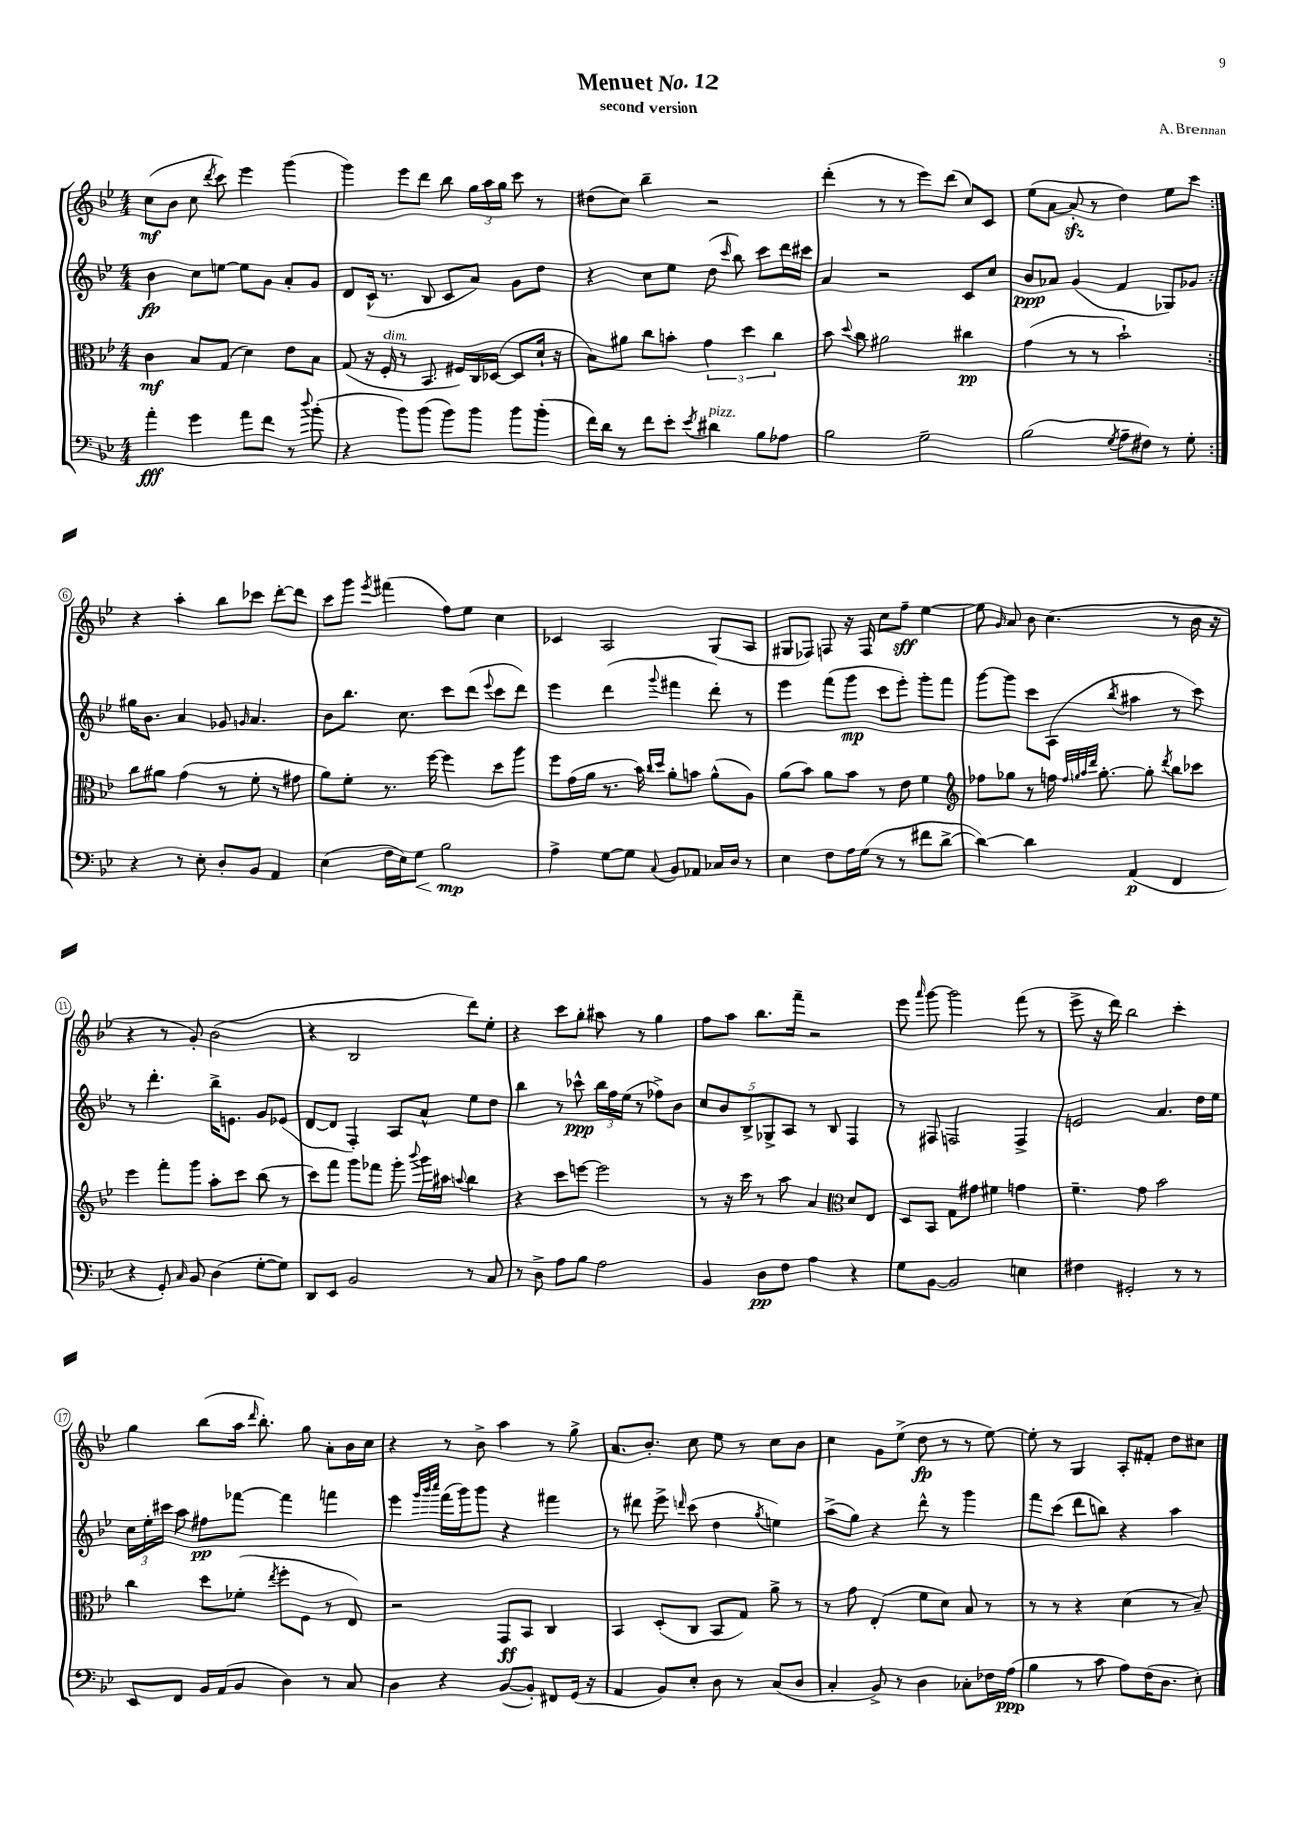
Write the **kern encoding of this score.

**kern	**kern	**kern	**kern
*staff4	*staff3	*staff2	*staff1
*clefF4	*clefC3	*clefG2	*clefG2
*k[b-e-]	*k[b-e-]	*k[b-e-]	*k[b-e-]
*M4/4	*M4/4	*M4/4	*M4/4
4a'\	4c\	4b-\	(8cc\L
.	.	.	8b-\J
4g\	8B-/L	8cc\L	8cc\
.	.	.	8qddd/
.	(8G/J	[8ee\J	8ccc\)
8a\L	4d\)	8ee\]L	4eee-\
8f\J	.	8g\J	.
8r	8e-\L	8a'/L	(4ggg\
8qqdd/	.	.	.
(8b-'\	8B-\J	8g/J	.
=	=	=	=
4r	(8G/	8d/L	4ggg\)
.	16r	(16c^^/Jk	.
.	16F'/	8.r	.
8b-\L)	8r	.	8eee-\L
(8b-\J	8.BB-/	8B-/	8ddd\J
8b-\L)	.	8c/L	8bb-\
.	16F#/LL)	.	.
8b-\J	16C/	8a/J)	24gg\LL
.	.	.	24aa\
.	([16D-/JJ	.	.
.	.	.	24gg\JJ
8b-\L	8D-/]L	8g\L	8ccc\
(8b-'\J	16d`/Jk	8dd\J	8r
.	16r	.	.
=	=	=	=
16f\LL)	8B-\L)	4r	(8dd#\L
16d\JJ	.	.	.
8r	8a#\J	.	8cc\J)
8f\L	8cc\L	8cc\L	4bb-~\
8e-'\J	8b'\J	8ee-\J	.
8qe-/	.	.	.
4d#\	6g\	(8dd\	2r
.	.	16qqccc/	.
.	.	8bb-\)	.
.	6dd\	.	.
8B-\L	.	8ccc\L	.
.	6cc\	.	.
8A-\J	.	16ddd\L	.
.	.	16ccc#\JJ	.
=	=	=	=
2B-\	8b-\	4a/	(4ddd'\
.	8qqdd/	.	.
.	8cc\	.	.
.	2a#\	2r	8r
.	.	.	8r
2G~\	.	.	8eee-\L)
.	.	.	(8ddd\J
.	4cc#\	8c/L	8cc/L)
.	.	8cc/J	8c/J
=	=	=	=
(2B-\	(4g\	8b-/L	(8ee-\L
.	.	8a-/J	[8a\J
.	8r	(4g/	8a'/]
.	8r	.	8r
8qG/	.	.	.
8A~\L	2b-`\)	4f/	4dd\)
8F#\J)	.	.	.
8r	.	8G-/L)	8ee-\L
8G'\	.	8g-/J	8ccc\J
=:|!	=:|!	=:|!	=:|!
4r	8cc\L	16gg#\LK	4r
.	.	8.b-\J	.
.	8a#\J	.	.
8r	(4g\	4a/	4aa'\
8E-'\	.	.	.
8D'/L	8r	8g-/	8bb-\L
.	.	16qqg/	.
8BB-/J	8f'\	4.a/	8ccc-\J
4AA/	8r	.	[8ddd'\L
.	8g#\	.	8ddd\]J
=	=	=	=
(4E-\	8a\L)	8b-\L	8ccc\L
.	8f'\J	8.bb-\J	8ggg\J
.	.	.	8qeee-/
16F\LL	8.r	.	(4fff#\
16E-\J)	.	8.cc\	.
8G\J	.	.	.
.	[16ff\	.	.
2B-\	4ff\]	8ccc\L	8ff\L)
.	.	(8ddd\J	8ee-\J
.	.	8qqeee-/	.
.	8dd\L	8ccc\L	4cc\
.	8aa\J	8ddd\J)	.
=	=	=	=
4A^\	8ff\L	4eee-\	4c-/
.	(16g\L	.	.
.	16a\JJ	.	.
[8G\L	8.r	(4ddd\	2A/
8G\]J	.	.	.
.	16b-\)	.	.
.	16qqcc/LL	.	.
8qqC/	16qqdd/JJ	8qqggg/	.
8BB-/L	8a'\L	4fff#\	.
8AA-/J	8b\J	.	.
16C-/LL	(8a^^\L	8ddd'\)	(8G/L
16D/JJ	.	.	.
8r	8A\J)	8r	8A/J
=	=	=	=
4E-\	(8a\L	4eee-\	8G#/L
.	8b-\J)	.	8F-/J)
8F\L	8a\L	(8fff\L	8F/
16A\L	8b-\J	8ggg\J	16r
(16G\JJ	.	.	16F/
8r	8r	8ccc\L	8cc\L
8r	8e-\	8eee-'\J)	8ff~\J
8f#\L	4f\	8ggg'\L	[4ee-\
[8d^\J	.	8fff\J	.
=	=	=	=
*	*clefG2	*	*
4d\_)	8ff-\L	[8ggg\L	8ee-\]
.	.	.	16qqg/
.	8gg-\J	8ggg\]J	8a/
4d\]	8r	8ccc\L	8b-\
.	16ff\	(8A\J	(4.cc\
.	32qqff/LLL	.	.
.	32qqgg/	.	.
.	32qqaa/	.	.
.	32qqddd/JJJ	.	.
.	[8.gg'\	.	.
.	.	8qbb-/	.
(4AA/	.	4aa#\	.
.	8gg'\]	.	.
.	8qddd/	.	.
4FF/	8bb-\L	8r	8r
.	8ccc-\J	8ccc\)	16b-\
.	.	.	16r
=	=	=	=
4r	4eee-\	8r	4r
.	.	4.ddd'\	.
8GG'/)	8fff'\L	.	8r
16qqC/	.	.	.
8BB-/	8ggg\J	.	8g'/)
(4D\	8aa'\L	16bb-^\LK	(2b-\
.	.	8.e\J	.
.	8ccc\J	.	.
[8G'\L	(8bb-\	8g/L	.
8G\]J)	8r	(8e-/J	.
=	=	=	=
8DD/L	8ccc\L)	[8d/L	4r
8EE-/J	8fff\J	8d/]J	.
2BB-/	8ggg\L	4F'/)	2B-/
.	8fff-\J	.	.
.	8ggg'\	8A/L	.
.	8qqbbb-/	.	.
.	16ggg\LL	8a^^/J	.
.	16aa#\JJ	.	.
.	8qqaa/	.	.
8r	4bb-\	8ee-\L	8ddd\L)
8C/	.	8dd\J	8ee-'\J
=	=	=	=
8r	4r	4bb-\	4r
8D^\	.	.	.
8A\L	8ccc\L	8r	8ccc\L
8B-\J	[8eee\J	8ccc-^^\	8gg'\J
2A\	2eee\]	24bb-\LL	8aa#\
.	.	24ff\	.
.	.	(24ee-\JJ	.
.	.	8r	8r
.	.	8ff-^\L)	4gg\
.	.	8b-\J	.
=	=	=	=
4BB-/	8r	10cc/L	8ff\L
.	.	10b-/	.
.	16r	.	8aa\J
.	16ccc\	.	.
.	.	10B-^/	.
8D\L	8r	.	8.bb-\L
.	.	10G-^/	.
8F\J	8aa\	.	.
.	.	10A/J	.
.	.	.	16fff~\Jk
4A\	4a/	8r	2r
.	.	8B-/	.
*	*clefC3	*	*
4r	8d/L	4F/	.
.	8E-/J	.	.
=	=	=	=
8G\L	8D/L	8r	8eee-\
.	.	.	16qqaaa/
[8BB-\J	8BB-/J	8F#/	[8ggg\
2BB-/]	8G\L	2F/	2ggg\]
.	8g#\J	.	.
.	4f#\	.	.
4E\	4g\	4F^/	(8fff\
.	.	.	8r
=	=	=	=
4F#\	4.f~\	2e/	8eee-^\
.	.	.	16r
.	.	.	16ddd\)
2GG#'/	.	.	2bb-\
.	8g\	.	.
.	2b-\	4.a/	.
8r	.	.	4ccc'\
8r	.	16dd\LL	.
.	.	16ee-\JJ	.
=	=	=	=
8EE-/L	4cc\	24cc\LL	4gg\
.	.	24ee-'\	.
.	.	24ccc#\JJ	.
8FF/J	.	8aa\	.
16BB-/LL	8dd\L	8ff#\L	(8bb-\L
(16AA/J	.	.	.
8BB-/J	(8f-'\J	[8fff-\J	16aa\Jk
.	.	.	16qqddd/
.	.	.	8.bb-'\)
.	8qee-/	.	.
4D\)	8ff'\L	4fff-\]	.
.	8F\J	.	8gg\
8r	8r	4fff\	8a'\L
8C/	8E-/)	.	16b-\L
.	.	.	16cc\JJ
=	=	=	=
4D\	2r	4eee-\	4r
.	.	32qqggg/LLL	.
.	.	32qqbbb-/	.
.	.	32qqcccc/JJJ	.
4r	.	(16fff\LL	8r
.	.	16ggg\J)	.
.	.	8ggg\J	8b-^\
([8BB-/L	8GG/L	4r	4aa\
8BB-'/]J)	8BB-/J	.	.
8FF#/L	4C/	4fff#\	8r
(16GG/Jk	.	.	8gg^\
16r	.	.	.
=	=	=	=
4AA/	4BB-/	8r	8.a/L
.	.	8ddd#\	.
.	.	.	8.b-'/J
8BB-/L)	(8D'/L	8eee-^\	.
.	.	16qqddd/	.
8E-'/J	8C/J	(8ccc\	8cc\
8D\	8BB-/L	4dd\	8ee-\
8r	8G/J)	.	8r
.	.	8qgg/	.
(8C/L	8a^\	4ee\)	8cc\L
8D/J	8r	.	8b-\J
=	=	=	=
4C'/	8r	(8aa^\L	4cc\
.	8g\	8gg\J)	.
8BB-^/)	(4E-'/	4r	8g\L
8r	.	.	(8ee-^\J
4D\	8f\L	8ddd^^\	8dd\
.	8d\J)	8r	8r
8C-'\L	8B-/	4ggg\	8r
16F-\L	8r	.	[8ee-\)
(16A\JJ	.	.	.
=	=	=	=
4B-\	8r	8fff\L	8ee-'\]
.	8r	(8ccc\J	8r
8r	4r	8ddd\L	4G/
8c\	.	8bb\J)	.
8A\L)	(4d\	4r	8A'/L
(16F\K	.	.	8f#'/J
8.D\J	.	.	.
.	8r	4aa\	8dd\L
8E-'\)	8B-~/)	.	8cc#\J
==	==	==	==
*-	*-	*-	*-
